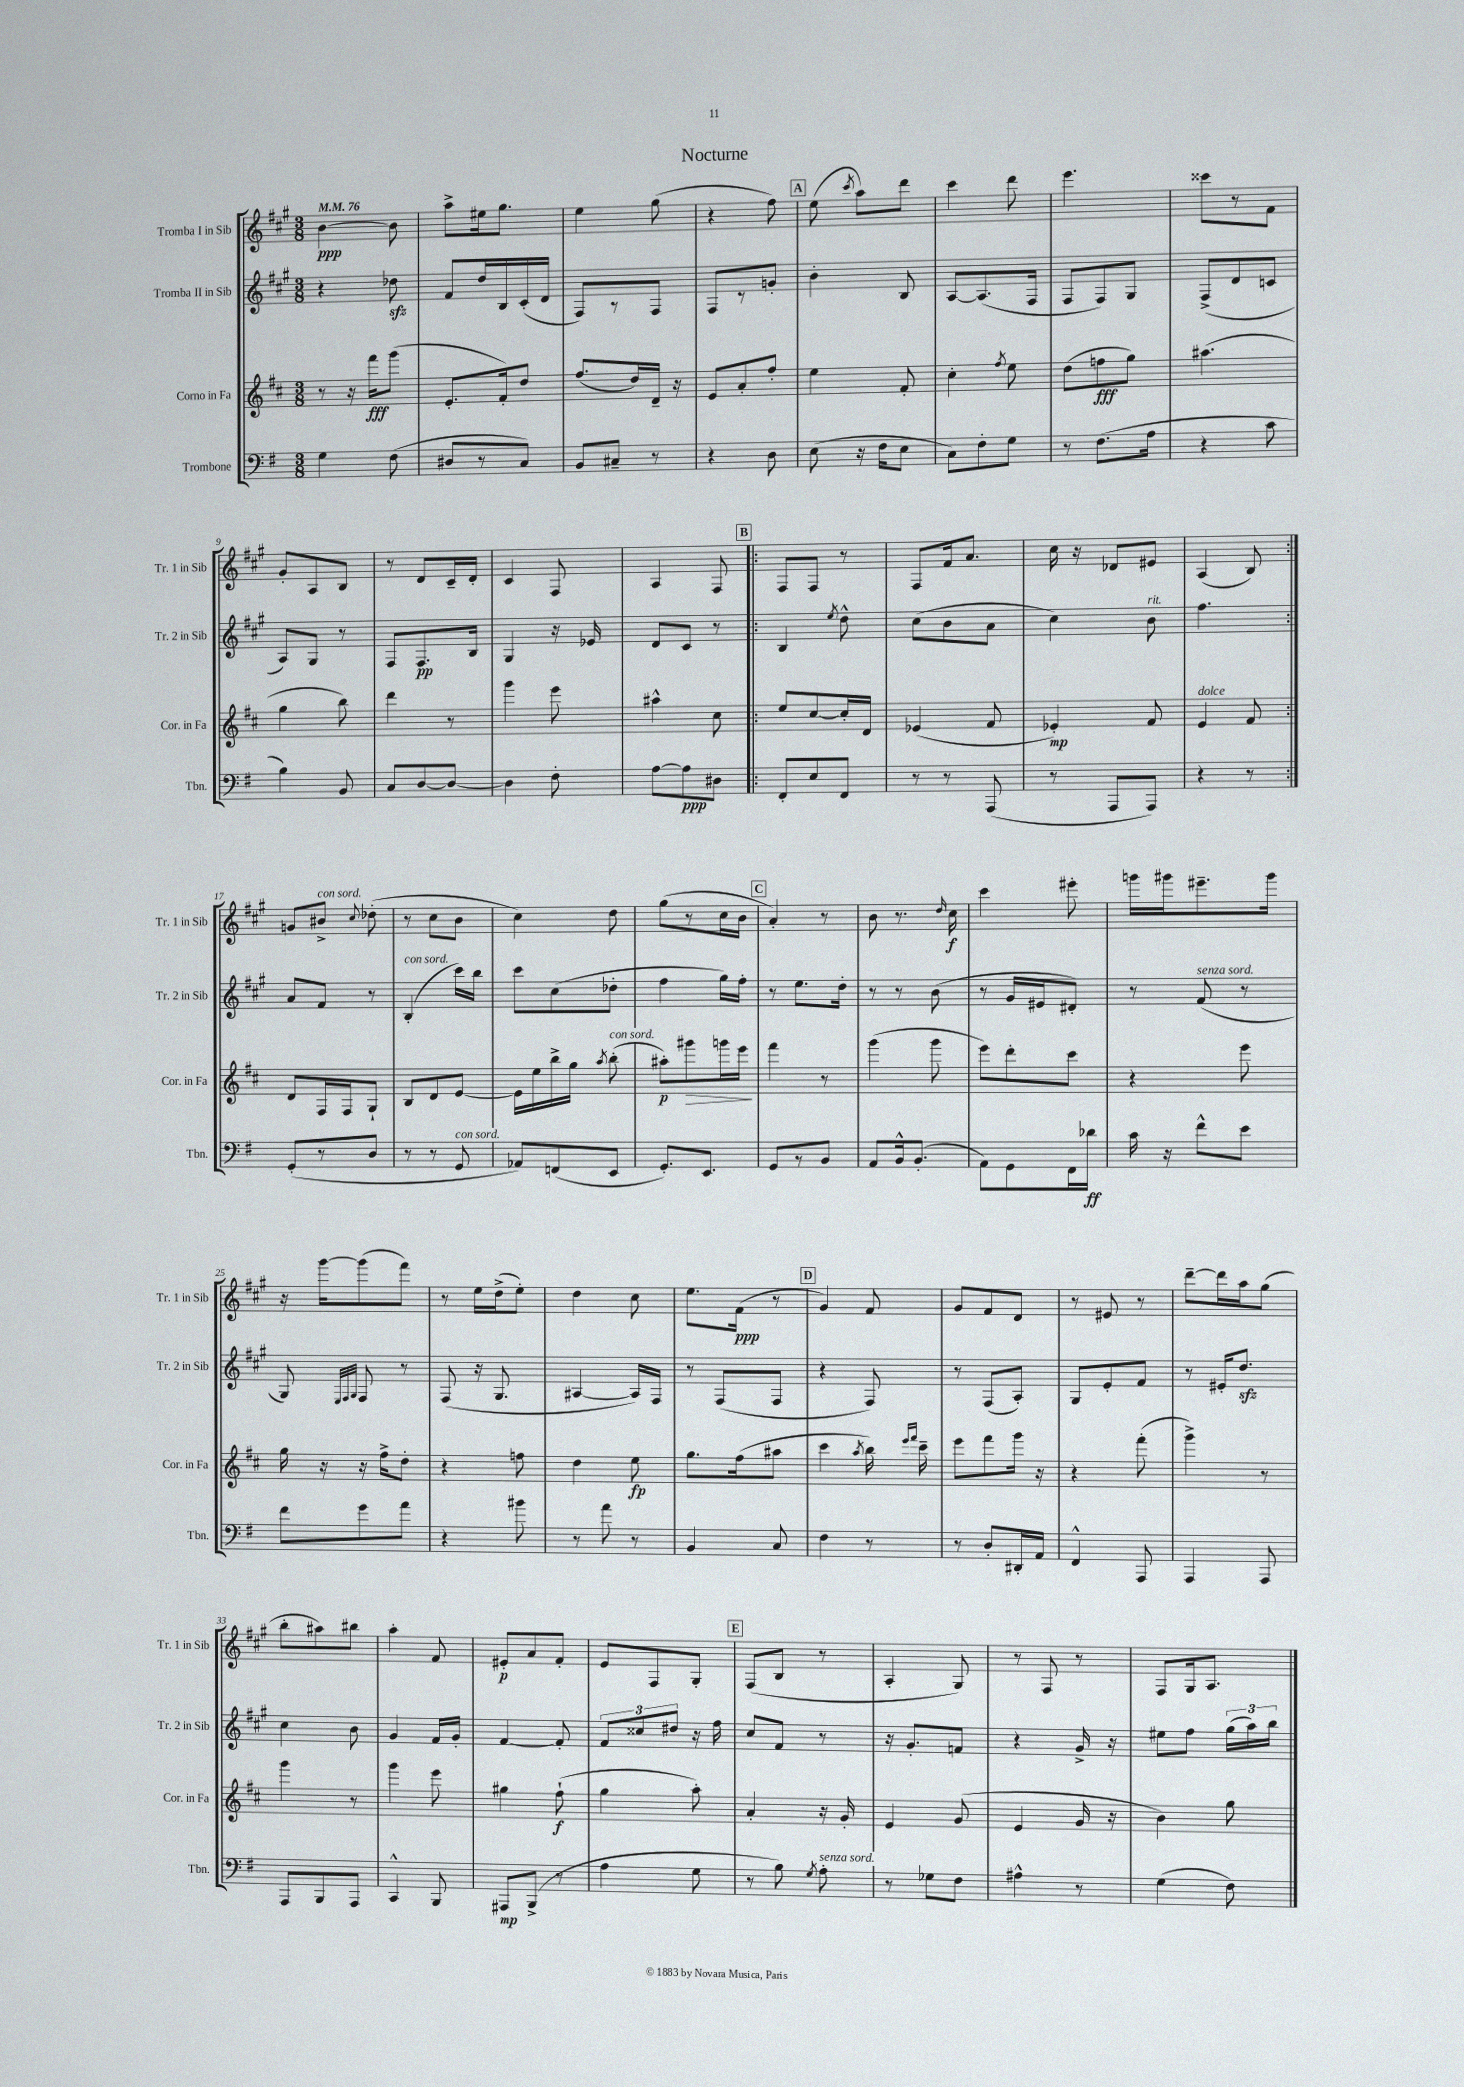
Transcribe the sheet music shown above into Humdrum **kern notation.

**kern	**kern	**kern	**kern
*staff4	*staff3	*staff2	*staff1
*clefF4	*clefG2	*clefG2	*clefG2
*k[f#]	*k[f#c#]	*k[f#c#g#]	*k[f#c#g#]
*M3/8	*M3/8	*M3/8	*M3/8
*MM76	*MM76	*MM76	*MM76
4G	8r	4r	[4b
.	16r	.	.
.	16fff#	.	.
(8F#	(8ggg	8dd-	8b]
=	=	=	=
8D#	8.e'	8f#	8aa^
8r	.	16dd	16ee#
.	16f#')	16B	8.gg#
8C)	8dd	(16c#'	.
.	.	16d	.
=	=	=	=
8BB	(8.ff#	8F#)	4ee
8C#~	.	8r	.
.	16dd)	.	.
8r	16d~	8F#	(8gg#
.	16r	.	.
=	=	=	=
4r	8e	8F#	4r
.	8a'	8r	.
8D	8ff#'	8g'	8ff#)
=	=	=	=
(8E	4ee	4b'	(8ee
.	.	.	8qccc#
16r	.	.	8aa)
16F#	.	.	.
8E	8f#'	8B	8ddd
=	=	=	=
8C)	4cc#'	[8A	4ccc#
8F#'	.	(8.A]	.
.	8qff#	.	.
8G	8ee	.	8ddd
.	.	16F#	.
=	=	=	=
8r	(8dd	8F#	4.eee
(8.F#	8ff	8F#)	.
.	8gg)	8G#	.
16A	.	.	.
=	=	=	=
4r	(4.aa#	(8F#^	8ccc##
.	.	8d	8r
8c	.	8c	8f#
=	=	=	=
4B)	4gg	8A)	8g#'
.	.	8G#	8A
8BB	8bb)	8r	8B
=	=	=	=
8C	4ddd	8F#	8r
[8D	.	8.F#	8d
8D_	8r	.	16c#~
.	.	16B	16d'
=	=	=	=
4D]	4ggg	4G#	4c#
8F#'	8eee	16r	8F#
.	.	16e-	.
=	=	=	=
[8A	4aa#^^	8d	4A
8A]	.	8c#	.
8D#	8cc#	8r	8F#
=!|:	=!|:	=!|:	=!|:
8FF#'	8ee	4B	8F#
8E	[8cc#	.	8F#
.	.	8qee	.
8FF#	16cc#']	8dd^^	8r
.	16d	.	.
=	=	=	=
8r	(4e-	(8cc#	8F#
8r	.	8b	16f#
.	.	.	8.a
(8AAA	8f#	8a	.
=	=	=	=
8r	4e-')	4cc#)	16cc#
.	.	.	16r
8AAA	.	.	8d-
8AAA)	8f#	8b	8e#
=	=	=	=
4r	4e	4.ff#	(4A
8r	8f#	.	8B)
=:|!	=:|!	=:|!	=:|!
(8GG'	8d	8a	8g
8r	16F#	8f#	8b#^
.	16F#	.	.
.	.	.	8qqcc#
8D	8G`	8r	(8dd-'
=	=	=	=
8r	8B	(4B'	8r
8r	8d	.	8cc#
8GG	[8e	16ccc#)	8b
.	.	16bb	.
=	=	=	=
8AA-)	16e]	8ccc#	4cc#)
.	16ee	.	.
(8FF	16bb^	(8cc#	.
.	16gg	.	.
.	8qaa	.	.
8EE	(8bb'	8dd-'	8dd
=	=	=	=
8.GG')	8aa#')	4ff#	(8gg#
.	8ggg#	.	8r
8.EE	.	.	.
.	16ggg	16gg#)	16cc#
.	16eee	16ff#'	16b
=	=	=	=
8GG	4fff#	8r	4a')
8r	.	8.ee	.
8BB	8r	.	8r
.	.	16dd'	.
=	=	=	=
8AA	(4ggg	8r	8b
16BB^^	.	8r	8.r
(8.BB'	.	.	.
.	8ggg	(8b	.
.	.	.	16qqdd
.	.	.	16cc#
=	=	=	=
8AA)	8eee)	8r	4ccc#
8GG	8ddd'	16g#	.
.	.	16e#	.
16FF#	8ccc#	8d#')	8eee#'
16d-	.	.	.
=	=	=	=
16c	4r	8r	16ggg
16r	.	.	16ggg#
8f#^^	.	(8f#	8.eee#~
8e	8eee	8r	.
.	.	.	16ggg#
=	=	=	=
8f#	16gg	8G#)	16r
.	16r	.	[16ggg#
.	.	32qqE	.
.	.	32qqF#	.
.	.	32qqG#	.
8g	16r	8F#	(8ggg#]
.	16ff#^	.	.
8a	8dd'	8r	8fff#)
=	=	=	=
4r	4r	(8F#	8r
.	.	16r	16ee
.	.	8.G#	(16dd^
8b#	8ff	.	8ee')
=	=	=	=
8r	4dd	[4A#	4dd
8a	.	.	.
8r	8ee	16A#])	8cc#
.	.	16F#	.
=	=	=	=
4BB	8.gg	8r	8.ee
.	.	(8F#	.
.	(16ff#	.	(16f#
8C	8aa#	8F#	8r
=	=	=	=
4F#	4ccc#	4r	4g#)
.	8qaa	.	.
8r	16bb)	8F#)	8f#
.	16qqeee	.	.
.	16qqfff#	.	.
.	16ccc#~	.	.
=	=	=	=
8r	8eee	8r	8g#
8D'	8fff#	(8F#	8f#
16DD#'	16ggg	8A')	8d
16AA	16r	.	.
=	=	=	=
4FF#^^	4r	8G#	8r
.	.	8e'	8e#
8AAA	(8fff#'	8f#	8r
=	=	=	=
4AAA	4ggg^)	8r	[8ddd~
.	.	16e#'	16ddd]
.	.	8.dd	16aa
8AAA	8r	.	(8gg#
=	=	=	=
8AAA	4ggg	4cc#	8bb'
8BBB	.	.	8aa#)
8AAA	8r	8b	8bb#
=	=	=	=
4CC^^	4ggg	4g#	4aa'
8BBB	8eee	16f#	8f#
.	.	16g#'	.
=	=	=	=
8AAA#	4gg#	[4f#	8e#'
(8BBB^	.	.	8a
8r	(8ff#`	8f#']	8f#'
=	=	=	=
4A	4gg	12f#	8e
.	.	12cc##	.
.	.	.	8F#
.	.	12dd#	.
8G	8aa')	16r	8G#'
.	.	16ff#	.
=	=	=	=
8r	4a'	8cc#	(8F#
8B)	.	8f#	8B
8qG	.	.	.
8A'	16r	8r	8r
.	16g'	.	.
=	=	=	=
8r	4e	16r	4A'
.	.	8.g#'	.
8G-	.	.	.
8F#	(8g	8f	8G#)
=	=	=	=
4A#^^	4e	4r	8r
.	.	.	8F#
8r	16g	16g#^	8r
.	16r	16r	.
=	=	=	=
(4G	4b)	8ee#	8F#
.	.	8ff#	16G#
.	.	.	8.A
8F#)	8gg	(24gg#	.
.	.	24aa)	.
.	.	24bb	.
==	==	==	==
*-	*-	*-	*-
